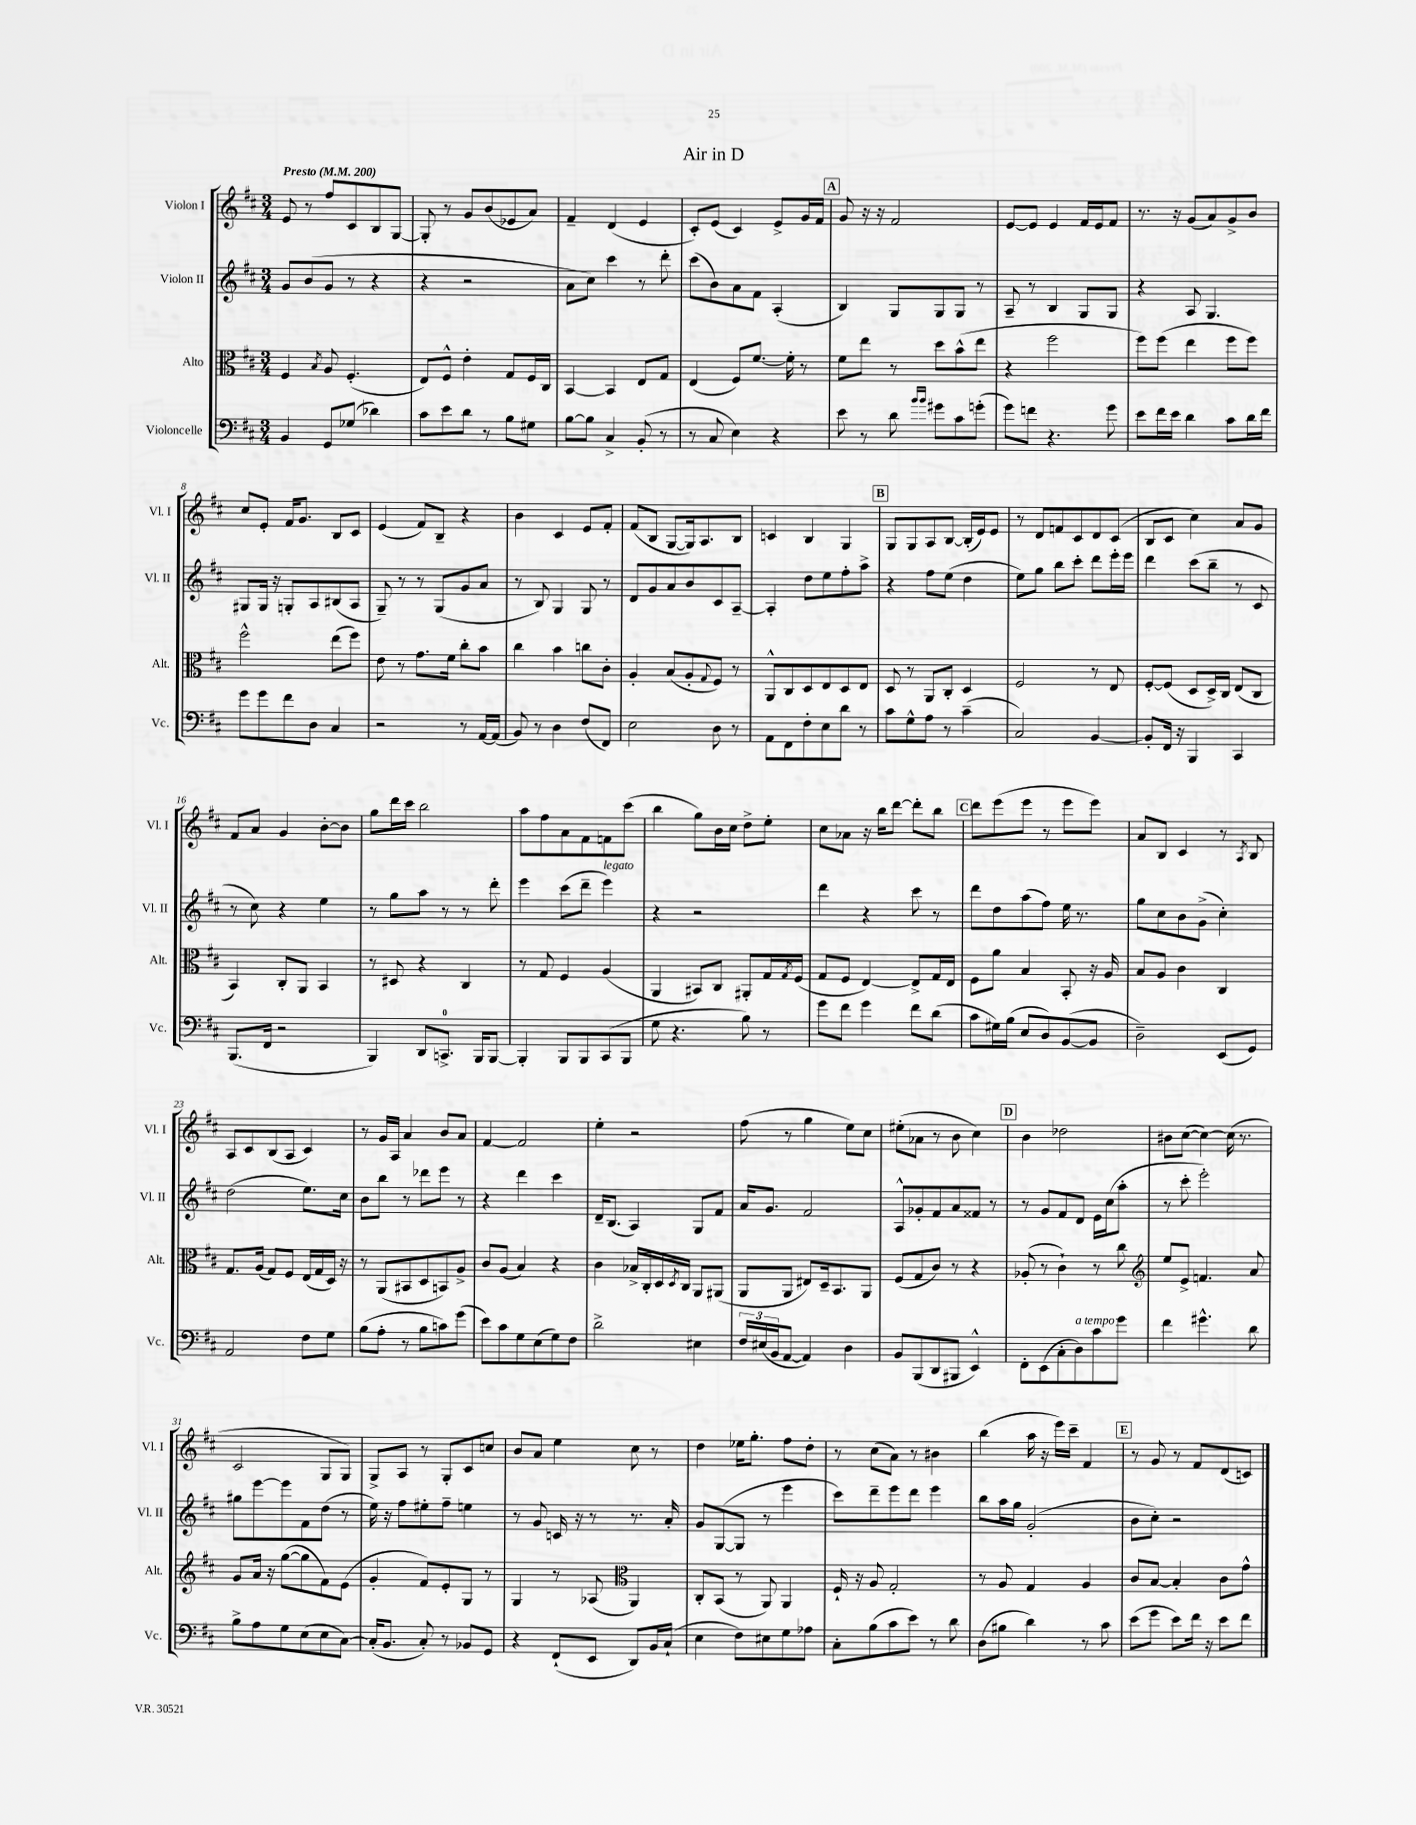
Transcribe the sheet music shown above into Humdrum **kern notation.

**kern	**kern	**kern	**kern
*part4	*part3	*part2	*part1
*staff4	*staff3	*staff2	*staff1
*I"Violoncelle	*I"Alto	*I"Violon II	*I"Violon I
*I'Vc.	*I'Alt.	*I'Vl. II	*I'Vl. I
*clefF4	*clefC3	*clefG2	*clefG2
*k[f#c#]	*k[f#c#]	*k[f#c#]	*k[f#c#]
*M3/4	*M3/4	*M3/4	*M3/4
*MM200	*MM200	*MM200	*MM200
=1	=1	=1	=1
!	!	!	!LO:TX:a:B:t=Presto
4BB/	4F#/	8g/L	8e/
.	.	(8b/	8r
.	8qB/	.	.
8GG/L	8A/	8g/J	8ff#/L
(8G-X/J	(4.F#'/	8r	8c#/
4d-X\)	.	4r	8B/
.	.	.	[8G/J
=2	=2	=2	=2
8c#\L	8E/L)	4r	8G'/]
8e\	8F#^^/J	.	8r
8d\J	4e'\	2r	8g/L
8r	.	.	(8b/
8B\L	8G/L	.	8e-X/
8G#X\J	16F#/L	.	8a/J)
.	16C#/JJ	.	.
=3	=3	=3	=3
[8B\L	[4BB/	8a\L	4f#~/
8B\J]	.	8cc#\J)	.
4C#^/	4BB/]	4ccc#\	(4d/
(8BB'/	8E/L	8r	4e/
8r	8G/J	8ddd'\	.
=4	=4	=4	=4
8r	(4E/	(8ccc#\L	8c#'/L)
8C#/	.	8b\)	(8e/J
4E\)	8F#/L)	8a\	4c#/)
.	[8.f#/J	8f#\J	.
4r	.	(4A'/	8e^/L
.	16f#'\]	.	.
.	8r	.	16g/L
.	.	.	16f#/JJ
!!LO:REH:place=s1:t=A
=5	=5	=5	=5
8e\	8f#\L	4B/)	8g/
8r	8ee\J	.	16r
.	.	.	16r
8d\	8r	8G/L	2f#/
16qqb/LL	.	.	.
16qqb/JJ	.	.	.
8g#X\L	8dd\L	8G/	.
8c#\	(8b^^\	8G/J	.
(8gn'\J	8ee\J	8r	.
=6	=6	=6	=6
8g\L)	4r	8A~/	[8e/L
8fn\J	.	8r	8e/J]
4.r	2ff#\	4B/	4e/
.	.	8G/L	16f#/LL
.	.	.	16e/J
8g\	.	8G/J	8f#/J
=7	=7	=7	=7
8e\L	8ff#\L)	4r	8.r
16f#\L	(8ff#\J	.	.
16e\JJ	.	.	16r
4d\	4ee\	8A/	(8g/L
.	.	4.G/	8a/)
8c#\L	8ff#\L	.	8g^/
16d\L	8ff#\J)	.	8b/J
16f#\JJ	.	.	.
!!LO:LB:g=z
=8	=8	=8	=8
8g\L	2ff#^^\	8G#X/L	8cc#/L
8g\	.	16G#/Jk	8e'/J
.	.	16r	.
8f#\	.	8Gn'/L	16f#/KL
.	.	.	8.g/J
8D\J	.	8A/	.
4C#/	(8ee\L	(8B#X/	8B/L
.	8ff#\J)	8A/J	8c#/J
=9	=9	=9	=9
2r	8e\	8G~/)	(4e/
.	8r	8r	.
.	8.g\L	8r	8f#/L)
.	.	(8G/L	8B~/J
.	16f#\Jk	.	.
8r	8cc#'\L	8g/	4r
[16AA/LL	8b\J	8a/J	.
(16AA/JJ]	.	.	.
=10	=10	=10	=10
8BB/)	4cc#\	8r	4b\
8r	.	8B/)	.
4D\	4b\	4G/	4c#/
(8F#/L	8ccn\L	8G/	8e/L
8FF#/J)	8c#'\J	8r	8f#'/J
=11	=11	=11	=11
2E\	4A'/	8d/L	(8f#/L
.	.	8g/	8B/J
.	(8B/L	8a/	[8G/L
.	8A'/	8b/	16G/k])
.	.	.	8.A/
.	8qqG/	.	.
8D\	8F#/J)	8c#/	.
8r	8r	[8A~/J	8B/J
=12	=12	=12	=12
8AA\L	8AA^^/L	4A'/]	4cn/
8FF#\	8C#/	.	.
8F#'\	8D/	8dd\L	4B/
8E\	8E/	8ee\	.
8d\J	8D/	8ff#'\	4G/
8r	8E/J	8aa^\J	.
!!LO:REH:place=s1:t=B
=13	=13	=13	=13
8c#\L	8D/	4r	8G/L
8G^^\	8r	.	8G/
8A\J	8AA/L	8ff#\L	8A/
8r	8C#'/J	(8ee\J	[8B/J
(4c#~\	4D/	4dd\	(16B'/LL]
.	.	.	16e/J)
.	.	.	8e/J
=14	=14	=14	=14
2C#/)	2F#/	8ee\L)	8r
.	.	8gg\J	8d/L
.	.	8bb\L	8fn/
.	.	8ccc#'\J	8c#/
[4BB/	8r	8ddd\L	8d/
.	8E/	16eee'\L	(8c#/J
.	.	16eee\JJ	.
=15	=15	=15	=15
8BB'/L]	[8F#'/L	4ddd\	8B/L
16FF#/Jk	(8F#/J]	.	8c#/J
16r	.	.	.
4BBB/	8D/L	(8ccc#\L	4cc#\)
.	16D^/L)	8bb~\J	.
.	16C#/JJ	.	.
4CC#/	(8E/L	8r	8a/L
.	8C#/J	8c#/	8g/J
!!LO:LB:g=z
=16	=16	=16	=16
(8.BBB/L	4BB/)	8r	8f#/L
.	.	8cc#\)	8a/J
16FF#/Jk	.	.	.
2r	8C#'/L	4r	4g/
.	8AA/J	.	.
.	4BB/	4ee\	[8b'\L
.	.	.	8b\J]
=17	=17	=17	=17
4BBB/)	8r	8r	8gg\L
.	8D#X/	8gg\L	16ddd\L
.	.	.	16ccc#\JJ
8DD/L	4r	8aa\J	2bb\
8.CCn^/J	.	8r	.
.	4C#/	8r	.
16BBB/KL	.	.	.
[8BBB/J	.	8ddd'\	.
=18	=18	=18	=18
4BBB'/]	8r	4eee\	8aa\L
.	8G/	.	8ff#\
8BBB/L	4F#/	(8ccc#\L	8a\
8BBB/	.	8ddd~\J	8f#\
!	!	!LO:TX:a:i:t=legato	!
(8CC#/	(4A/	4eee\)	8fn\
8BBB/J	.	.	(8ccc#\J
=19	=19	=19	=19
8G\	4AA/	4r	4bb\
4.r	.	.	.
.	8BB#X/L)	2r	8gg\L)
.	8C#/J	.	16b\L
.	.	.	16cc#\JJ
8B\)	8AA#X'/L	.	8dd^\L
8r	16G/L	.	8ee'\J
.	8qG/	.	.
.	(16F#/JJ	.	.
=20	=20	=20	=20
8g\L	8G/L	4ddd\	8cc#\L
8f#\J	8F#/J	.	8a-X\J
4g\	[4E/)	4r	16r
.	.	.	16bb\KL
.	.	.	[8ddd\J
8f#\L	8E^/L]	8ccc#\	8ddd'\L]
(8d\J	16G/L	8r	8bb\J
.	16E/JJ	.	.
!!LO:REH:place=s1:t=C
=21	=21	=21	=21
8c#\L	8F#\L	8ddd\L	8ddd\L
16G#X\L)	8a\J	8dd\	(8eee\
(16B\JJ	.	.	.
8E/L	4B/	(8aa\	8eee\J
8D/)	.	8ff#\J)	8r
([8BB/	8BB'/	16ee\	8eee\L
.	.	8.r	.
8BB/J]	16r	.	8eee\J)
.	16A/	.	.
=22	=22	=22	=22
2D~\)	8B/L	8gg\L	8a/L
.	8A/J	8cc#\	8B/J
.	4c#\	8b\	4c#/
.	.	(8g^\J	.
(8EE/L	4C#/	4cc#'\)	8r
.	.	.	8qA/
8GG/J)	.	.	8B/
!!LO:LB:g=z
=23	=23	=23	=23
2AA/	8.G/L	(2dd\	8A/L
.	.	.	8c#/
.	(16A/Jk	.	.
.	8G/L)	.	(8B/
.	8F#/J	.	8A/J
8F#\L	(16E/LL	8.ee\L)	4c#/)
.	16G/	.	.
8G\J	16D/JJ)	.	.
.	16r	16cc#\Jk	.
=24	=24	=24	=24
(8B\L	8r	8b\L	8r
8A'\J	(8AA/L	8bb\J	16g/LL
.	.	.	16A/JJ
8r	8BB#X/	8r	4a/
8B\L	8D/	8ddd-X\L	.
8cn\)	8BBn/)	8eee\J	8b/L
(8g\J	8A^/J	8r	8a/J
=25	=25	=25	=25
8e\L)	8c#/L	4r	[4f#/
8c#\	(8A/J	.	.
8G\	4B/)	4ddd\	2f#/]
(8E\	.	.	.
8G\)	4r	4ccc#\	.
8F#\J	.	.	.
=26	=26	=26	=26
2d^\	4c#\	16d~/KL	4ee'\
.	.	(8.B/J	.
.	16B-X^/LL	4A/)	2r
.	16C#'/	.	.
.	16D/	.	.
.	8qD/	.	.
.	16C#/JJ	.	.
4E#X\	8AA/L	8G/L	.
.	(8AA#X/J	8f#/J	.
=27	=27	=27	=27
24F#/LL	8AA/L	16a/KL	(8ff#\
(24E#X/	.	.	.
.	.	8.g/J	.
24BB/J	.	.	.
[8AA/J	8AA/J	.	8r
4AA/])	8E#X/L)	2f#/	4gg\
.	16D~/k	.	.
.	8.BB/	.	.
4D\	.	.	8ee\L)
.	8AA/J	.	8cc#\J
=28	=28	=28	=28
8BB/L	(8F#/L	8A^^/L	(8ee#X'\L
(8BBB/	8G/	8g-X'/	8a-X\J
8DD/	8c#/J)	8f#/	8r
8BBB#X/J	8r	8a/	8b\
4EE^^/)	4r	8f##X/J	4cc#\)
.	.	8r	.
!!LO:REH:place=s1:t=D
=29	=29	=29	=29
8FF#'\L	(8A-X'/	8r	4b\
(8EE\	8r	8g/L	.
8C#'\	4c#`\)	8f#/	2dd-X\
!LO:TX:a:i:t=a tempo	!	!	!
8D\)	.	8d/J	.
8c#\	8r	16e\LL	.
.	.	(16cc#\J	.
8g\J	8cc#\	8aa'\J	.
=30	=30	=30	=30
*	*clefG2	*	*
4f#\	8ee/L	8r	8b#X\L
.	8e^/J	8ccc#'\	([8cc#\J
4.g#X^^\	4.fn/	2eee'\)	4cc#\_)
.	.	.	(16cc#\]
.	.	.	8.r
8d\	8a/	.	.
!!LO:LB:g=z
=31	=31	=31	=31
8B^\L	8g/L	8gg#X\L	2c#/
8A\	16a/Jk	[8eee\	.
.	16r	.	.
8G\	([8gg\L	8eee\]	.
(8E\	8gg\]	8f#\	.
8E\	8f#\)	(8dd\J	8G/L
[8C#\J)	(8e\J	8r	8G/J)
=32	=32	=32	=32
(16C#'/KL]	4g'/	16ee\)	8G^/L
8.BB/J	.	16r	.
.	.	8ff#\L	8A/J
8C#'/)	8f#/L)	8ee#X'\	8r
8r	8e'/	8ff#~\J	8G'/L
8BB-X/L	8G/J	4een\	8c#/
8GG/J	8r	.	8ccn/J
=33	=33	=33	=33
4r	4G/	8r	8b/L
.	.	8g/	8a/J
(8FF#`/L	8r	16cn/	4ee\
.	.	16r	.
8EE/J	(8A-X/	8r	.
*	*clefC3	*	*
8DD/L)	4AA/)	8.r	8cc#\
16BB/L	.	.	8r
(16C#`/JJ	.	16a'/	.
=34	=34	=34	=34
4E\	8C#'/L	8g/L	4dd\
.	(8BB/J	([8G/	.
8F#\L)	8r	8G/J]	16ee-X\KL
.	.	.	8.gg'\J
8E#X\	8AA/)	8r	.
8G\	4AA/	4eee\	8ff#\L
8A-X\J	.	.	8dd'\J
=35	=35	=35	=35
8C#'\L	16F#`/	8ccc#\L)	8r
.	16r	.	.
(8B\	8A/	8ddd~\	(8cc#\L
8c#\	2G'/	8eee\	8a\J)
8e\J)	.	8ddd\J	8r
8r	.	4eee\	4b#X\
8d\	.	.	.
=36	=36	=36	=36
(8D\L	8r	8bb\L	(4bb\
8B#X\J	8A/	16aa\L	.
.	.	16gg\JJ	.
4d\)	4G/	(2g'/	16aa\
.	.	.	16r
.	.	.	16eee\LL)
.	.	.	16ccc#~\JJ
8r	4A/	.	4f#/
8c#\	.	.	.
!!LO:REH:place=s1:t=E
=37	=37	=37	=37
(8e\L	8c#/L	8b\L	8r
8g\J	[8B/J	8cc#'\J)	8g/
8e\L)	4B'/]	2r	8r
16f#\Jk	.	.	8f#/L
16r	.	.	.
8e\L	8c#\L	.	(8d/
8f#\J	8g^^\J	.	8cn/J)
==	==	==	==
*-	*-	*-	*-
